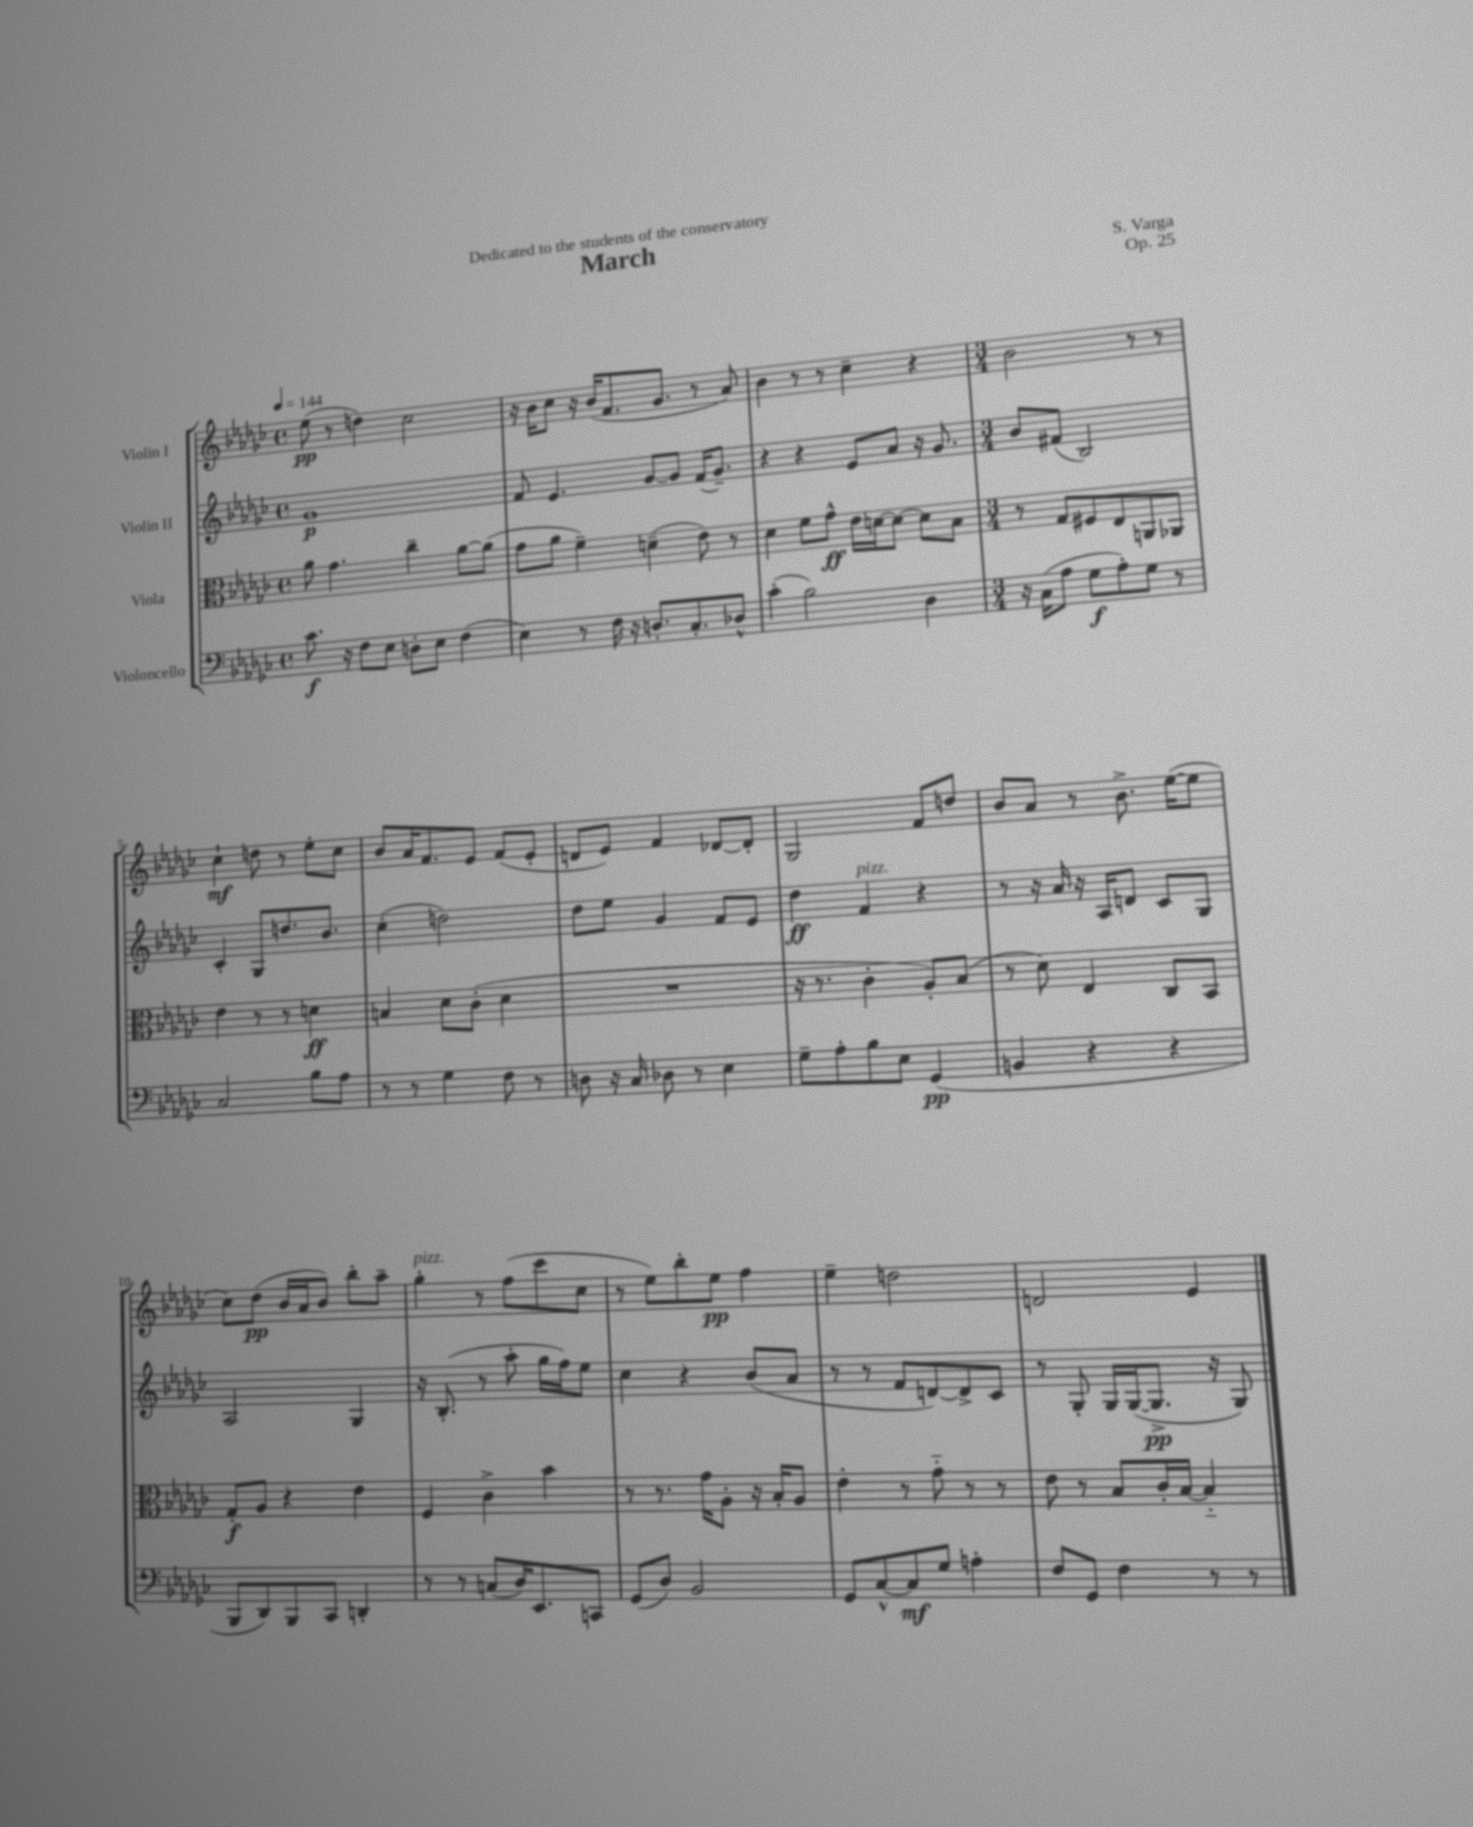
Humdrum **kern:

**kern	**kern	**kern	**kern
*staff4	*staff3	*staff2	*staff1
*clefF4	*clefC3	*clefG2	*clefG2
*k[b-e-a-d-g-c-]	*k[b-e-a-d-g-c-]	*k[b-e-a-d-g-c-]	*k[b-e-a-d-g-c-]
*M4/4	*M4/4	*M4/4	*M4/4
*met(c)	*met(c)	*met(c)	*met(c)
*MM144	*MM144	*MM144	*MM144
8.c-	8a-	1g-	(8ee-
.	4.g-	.	8r
16r	.	.	.
8F	.	.	4dd)
8E-	.	.	.
8D'	4cc-~	.	2cc-
8E-	.	.	.
(4F	[8a-	.	.
.	(8a-]	.	.
=	=	=	=
4E-)	8g-	8f	16r
.	.	.	16b-
.	8a-	4.e-	8cc-
8r	4f~)	.	16r
.	.	.	(16b-
16F	.	.	8.f
16r	.	.	.
8.D'	(4d~	[8g-	.
.	.	.	8.g-
.	.	8g-]	.
8.C-'	.	.	.
.	8e-)	(16f	8r
.	.	8.g-~)	.
8D-^^	8r	.	8a-)
=	=	=	=
(4c-'	4d-	4r	4b-
2B-)	8f	4r	8r
.	8g-^^	.	8r
.	16e-	8e-	4cc-~
.	[16d	.	.
.	8d_	8a-	.
4D-	8d]	16r	4r
.	.	8.g-	.
.	8B-	.	.
=	=	=	=
*M3/4	*M3/4	*M3/4	*M3/4
16r	8r	8b-	2b-
(16C-	.	.	.
8A-	8G-	(8f#	.
8G-	8F#	2B-)	.
8A-')	8E-	.	.
8G-	8AA	.	8r
8r	8AA-	.	8r
=	=	=	=
2C-	4e-	4c-'	4cc-`
.	8r	8G-	8dd
.	8r	8.dd	8r
8B-	4d	.	8ee-'
.	.	8.b-	.
8A-	.	.	8cc-
=	=	=	=
8r	4B	(4cc-'	8b-
8r	.	.	16a-
.	.	.	8.f
4G-	8d-	2dd)	.
.	(8c-'	.	8e-
8F	4d-	.	(8f
8r	.	.	8e-'
=	=	=	=
8D	2.r	8dd-	8d
16r	.	8ee-	8e-)
16C-	.	.	.
8D-	.	4g-	4f
8r	.	.	.
4E-	.	8f	[8d-
.	.	8e-	8d-']
=	=	=	=
8G-~	16r	4dd-	2G-
.	8.r	.	.
8A-'	.	.	.
8B-	4c-'	4f	.
8E-	.	.	.
(4GG-	8A-')	4r	8f
.	(8B-	.	8dd
=	=	=	=
4BB	8r	8r	8b-
.	8d-)	16r	8a-
.	.	16a-	.
4r	4E-	16r	8r
.	.	16A-	.
.	.	8d	8.b-^
4r	8C-	8c-	.
.	.	.	([16ee-
.	8BB-	8G-	8ee-]
=	=	=	=
8BBB-	8G-'	2A-	8cc-)
8DD-)	8A-	.	(8dd-
8BBB-	4r	.	16b-
.	.	.	16a-
8CC-	.	.	8b-)
4DD'	4e-	4G-	8bb-'
.	.	.	8aa-~
=	=	=	=
8r	4F	16r	4gg-'
.	.	(8.B-'	.
8r	.	.	.
(8C	4c-^	8r	8r
16D-)	.	8aa-'	(8ff
8.EE-	.	.	.
.	4b-	16gg-	8ccc-
.	.	16ff)	.
8CC	.	8ee-	8cc-
=	=	=	=
(8GG-	8r	4cc-	8r
8D-)	8.r	.	8ee-)
2BB-	.	4r	8bb-'
.	16g-	.	.
.	8A-'	.	8ee-
.	16r	(8b-	4ff
.	16B-'	.	.
.	8A-	8a-	.
=	=	=	=
8GG-	4e-'	8r	4ee-~
[8C-^^	.	8r	.
8C-]	8r	8f	2dd
8G-	8g-'~	[8d)	.
4A'	8r	8d^]	.
.	8r	8c-	.
=	=	=	=
8F	8e-	8r	2d
8GG-	8r	8G-'	.
4F	8B-	16G-	.
.	.	([16G-	.
.	16c-'	8.G-^]	.
.	[16B-	.	.
8r	4B-'~]	.	4e-
.	.	16r	.
8r	.	8G-)	.
==	==	==	==
*-	*-	*-	*-
